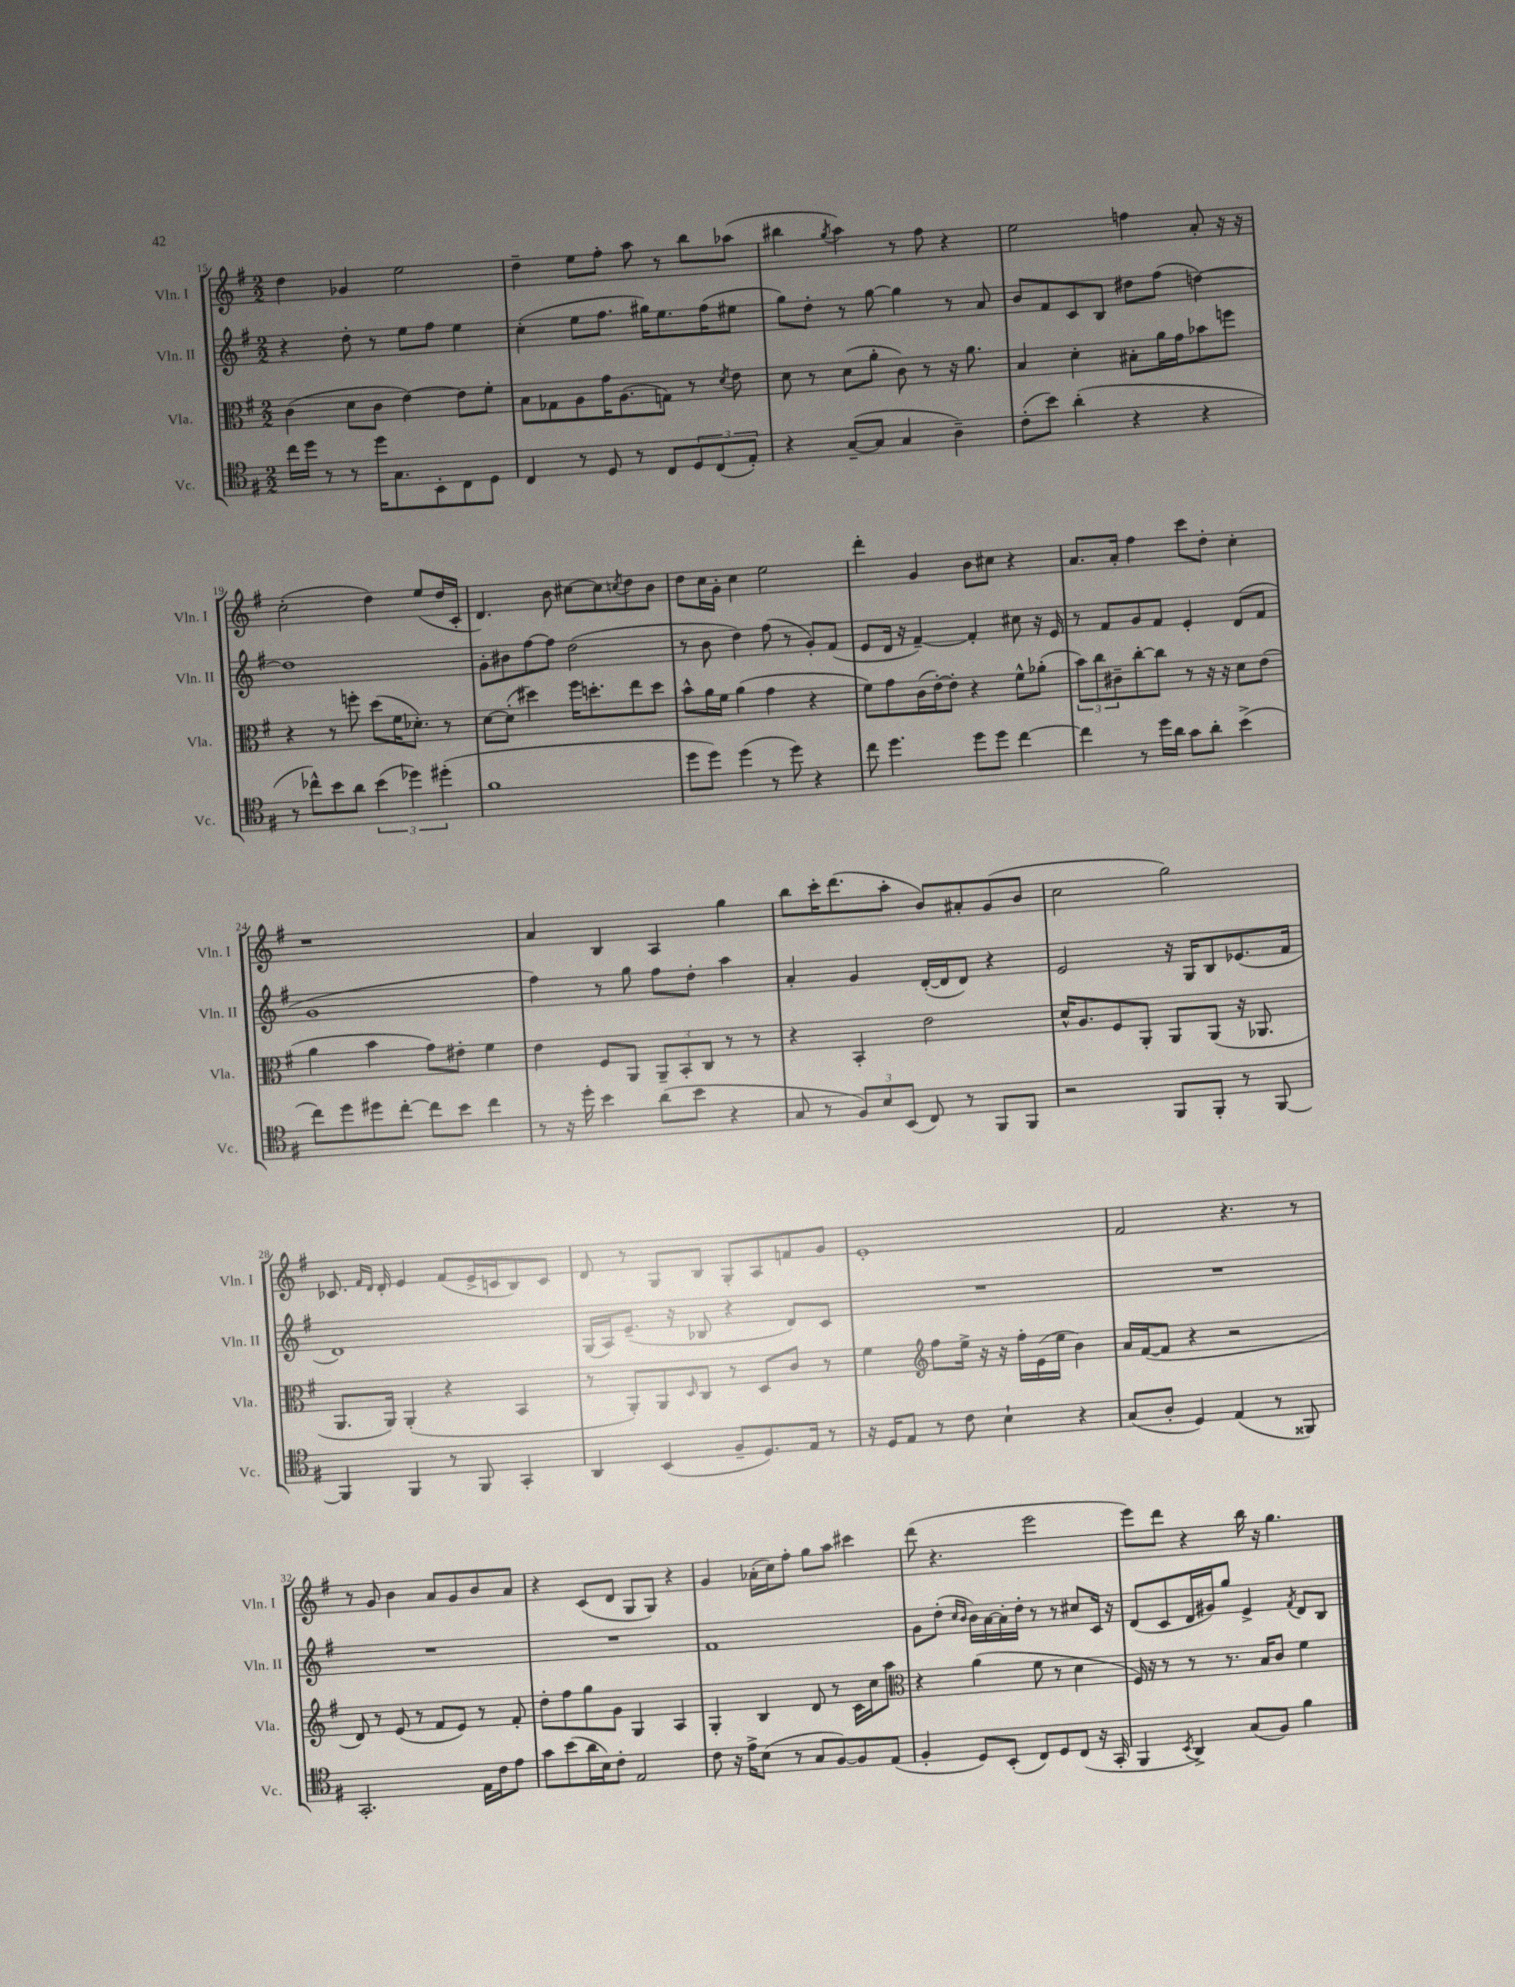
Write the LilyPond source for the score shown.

<<
\new StaffGroup <<
\new Staff = "s0" \with { instrumentName = "Vln. I" shortInstrumentName = "Vln. I" } {
    \clef treble \key g \major \numericTimeSignature \time 2/2
    d''4 ges'4 e''2 |
    d''4-- e''8 fis''8-. a''8 r8 b''8 aes''8( |
    bis''4 \acciaccatura { g''8 } a''4) r8 fis''8 r4 |
    e''2 f''4 a'8-. r16 r16 |
    c''2-.( d''4) e''8( d''16 c'16-. |
    d'4.) b'8 cis''8~ cis''8 \acciaccatura { c''8 } d''8 b'8 |
    d''8 c''16 g'16-. c''4 e''2 |
    d'''4-. g'4 b'8 cis''8 r4 |
    a'8. a'16-. fis''4 c'''8 d''8-. c''4-. |
    r1 |
    a'4 b4 a4 g''4 |
    b''8 c'''16-. d'''8.( a''8-. b'8) ais'8-. g'8( b'8 |
    c''2 g''2) |
    ces'8. \grace { fis'16 d'16 } d'16-. e'4 fis'8( e'16-> c'16 b8) c'8 |
    d'8 r8 g8 b8 g8-. a8 f'8 g'8 |
    e'1-. |
    fis'2 r4. r8 |
    r8 g'8 b'4 a'8 g'8 b'8 a'8 |
    r4 c'8( d'8 g8 g8) r4 |
    g'4 aes'16-.( c''16) fis''8-. g''8 a''8 cis'''4 |
    d'''8( r4. e'''2 |
    e'''8) d'''8 r4 b''16 r16 g''4. \bar "|." |
}
\new Staff = "s1" \with { instrumentName = "Vln. II" shortInstrumentName = "Vln. II" } {
    \clef treble \key g \major \numericTimeSignature \time 2/2
    r4 d''8-. r8 e''8 fis''8 e''4 |
    c''4-.( e''8 fis''8. gis''16) e''8. fis''16( eis''8 |
    g''8) d''8-. r8 g''8~ g''4 r8 a'8 |
    b'8 fis'8 c'8 b8 dis''8 fis''8( d''4~) |
    d''1 |
    g'8-. bis'8 fis''8~ fis''8 d''2( |
    r8 b'8 d''4) fis''8( r8 g'8-.) fis'8( |
    e'8 d'16 r16 fis'4~--) fis'4-. cis''8 r16 e'16 |
    r8 fis'8 g'8 fis'8 e'4-. d'8( fis'8 |
    g'1 |
    fis''4) r8 g''8 fis''8 d''8-. a''4 |
    a'4-. g'4 d'16~-.( d'16 d'8) r4 |
    e'2 r16 g16 b8 ees'8.( fis'16 |
    d'1) |
    g16( a16) e'8.--( r16 bes8 r4 d'8) c'8 |
    R1 |
    R1 |
    R1 |
    R1 |
    fis'1 |
    g'8 d''8-.( \grace { c''16 b'16 } b'16) a'16~ a'16-. d''16-. r8 r8 cis''8 c'16 r16 |
    d'8( c'8 d'16 gis'16) g''8 e'4-> \acciaccatura { fis'8 } d'8 b8 \bar "|." |
}
\new Staff = "s2" \with { instrumentName = "Vla." shortInstrumentName = "Vla." } {
    \clef alto \key g \major \numericTimeSignature \time 2/2
    c'4( d'8 c'8 e'4~) e'8 fis'8-. |
    b8 ges8 a8 g'16 a8.( g8) r8 \acciaccatura { d'8 } e'8 |
    d'8 r8 d'8( a'8-. c'8) r8 r16 a'8. |
    b4 d'4-. bis8-. a'16 g'16 bes'8 f''8 |
    r4 r8 f''8-. d''8( fis'16 des'8.-.) r8 |
    d'8~ d'8-.( dis''4) fis''16 d''8.-. e''8 d''8 |
    b'8-^ a'16 fis'16 a'4( g'4 r4 |
    fis'8) g'8 c'16( e'16~-.) e'8-. r4 fis'8-^ aes'8-.( |
    \tuplet 3/2 { b'8) c''8 cis'8-- } c''8~-. c''8 r8 r16 r16 d'8 e'8( |
    a'4 b'4 g'8) eis'8-. fis'4 |
    e'4 fis8 a,8 \tuplet 3/2 { a,8-- b,8-. c8 } r8 r8 |
    r4 b,4-. e'2 |
    d'16-^ a8. fis8 a,8-. a,8 a,8( r16 aes,8. |
    a,8. a,16) a,4-.( r4 b,4 |
    r8 a,8-.) a,8 \grace { d16 } c8 r8 d8 c'8 r8 |
    fis'4 \clef treble fis''8 e''16-> r16 r16 fis''16-. e'16( e''16 b'4) |
    a'16 fis'16~( fis'8 r4 r2 |
    d'8) r8 e'8( r8 fis'8 e'8) r8 fis'8-. |
    d''8-. fis''8 g''8 g'8 g4 a4 |
    g4-. b4 d'8 r8 c'16 c''16 a''8 |
    \clef alto r4 a'4( fis'8 r8 d'4 |
    fis16) r16 r8 r8 r8. b16 c'8 fis'4 \bar "|." |
}
\new Staff = "s3" \with { instrumentName = "Vc." shortInstrumentName = "Vc." } {
    \clef tenor \key g \major \numericTimeSignature \time 2/2
    c''16 d''16 r8 r8 d''16 g8. b,8-. c8 d8 |
    c4 r8 d8 r8 c8 \tuplet 3/2 { d8 c8( e8-.) } |
    r4 g8~--( g8 g4 a4--) |
    c'8-.( b'8) a'4-.( r4 r4 |
    r8 ces''8-^) b'8 a'8 \tuplet 3/2 { b'4( des''4) dis''4-.( } |
    fis'1 |
    d''8 d''8) d''4( r8 d''8) r4 |
    c''8 d''4. d''8 d''8 c''4~ |
    c''4 r8 d''16 a'16 g'8 a'8-. b'4->( |
    c''8) d''8 dis''8 c''8~-. c''8 b'8 c''4 |
    r8 r16 d''16-. b'4 a'8( b'8 r4 |
    g8 r8 \tuplet 3/2 { fis8) b8 b,8( } c8) r8 fis,8 fis,8 |
    r2 fis,8 fis,8-. r8 fis,8~ |
    fis,4 fis,4 r8 fis,8 g,4-. |
    a,4 b,4( fis8-- d8.) e16 r8 |
    r16 d16 e8 r8 c'8 b4-! r4 |
    g8( a8-. d4) e4( r8 fisis,8) |
    g,2.-. e16 c'16 e'8 |
    g'8 b'8( a'16 b16) c'8-. e2 |
    c'8 r16 e'16-> b8( r8 g8 fis8~) fis8 e8( |
    fis4-. d8) b,8-.( c8) d8 c8( r16 g,16-. |
    fis,4 \acciaccatura { b,8 } a,4->) g8( fis8) fis'4 \bar "|." |
}
>>
>>
\layout { \context { \Score currentBarNumber = #15 } }
